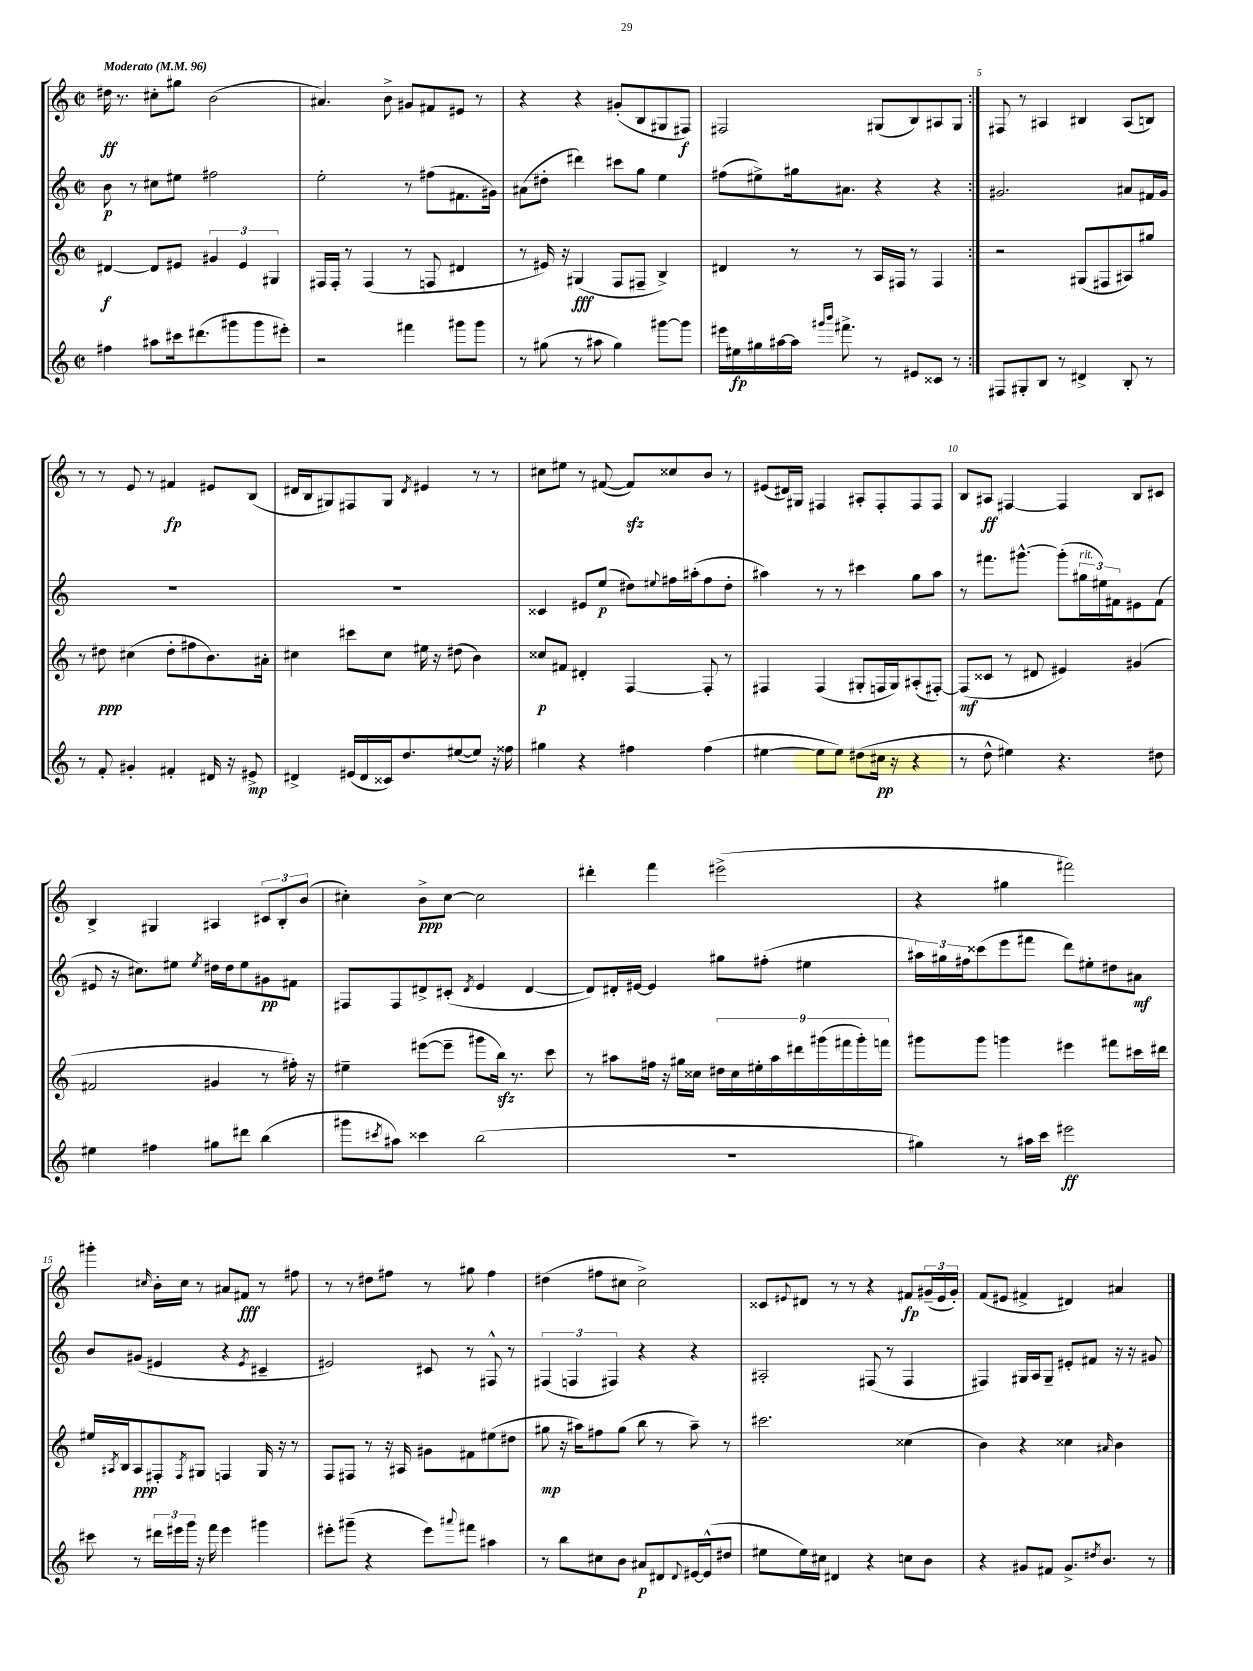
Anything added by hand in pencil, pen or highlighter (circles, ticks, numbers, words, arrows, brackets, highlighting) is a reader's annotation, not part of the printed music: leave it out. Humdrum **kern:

**kern	**kern	**kern	**kern
*staff4	*staff3	*staff2	*staff1
*clefG2	*clefG2	*clefG2	*clefG2
*k[]	*k[]	*k[]	*k[]
*M2/2	*M2/2	*M2/2	*M2/2
*met(c|)	*met(c|)	*met(c|)	*met(c|)
*MM96	*MM96	*MM96	*MM96
4ff#	[4d#	8b	16dd#
.	.	.	8.r
.	.	8r	.
8aa#	8d#]	8cc#	8cc#'
16ccc#	8e#	8ee#	8gg#
(8.ddd#	.	.	.
.	6g#	2ff#	(2b
8ggg#	.	.	.
.	6e#	.	.
8ggg#	.	.	.
.	6G#	.	.
8eee#')	.	.	.
=	=	=	=
2r	16F#	2ee'	4.a#)
.	16F#'	.	.
.	8r	.	.
.	(4F#	.	.
.	.	.	8b^
4fff#	8r	8r	8g#
.	8F	(8ff#	8f#
8ggg#	4d#	8.f#	8e#
8ggg#	.	.	8r
.	.	16g#)	.
=	=	=	=
8r	8r	(8a#	4r
(8gg#	16e#)	8dd#'	.
.	16r	.	.
8r	(4G#	4ddd#)	4r
8aa#	.	.	.
4gg#)	8F	8ccc#	(8g#'
.	8F#~	8gg	8B
[8ggg#	4B^)	4ee	8G#
8ggg#]	.	.	8F#)
=	=	=	=
16eee#	4d#	(8ff#	2F#
16ee#	.	.	.
16gg#	.	8ee#^)	.
[16aa#	.	.	.
16aa#]	8r	16gg#	.
16qqggg#	.	.	.
16qqbbb	.	.	.
8.fff#^	.	8.a#	.
.	8r	.	.
8r	16A	4r	(8G#
.	16F#	.	.
8e#	8r	.	8B)
8c##	4F#	4r	8A#
8r	.	.	8G#
=:|!	=:|!	=:|!	=:|!
8F#	2r	2.g#	8F#
8G#'	.	.	8r
8B	.	.	4A#
8r	.	.	.
4d#^	(8G#	.	4B#
.	8F#	.	.
8B'	8A#)	8a#	(8A#
8r	8gg#	16f#	8B)
.	.	16g#	.
=	=	=	=
8r	8r	1r	8r
8f'	8dd#	.	8r
4g#'	(4cc#	.	8e
.	.	.	8r
4f#'	8dd#'	.	4f#
.	8ff#	.	.
16d#	8.b)	.	8e#
16r	.	.	.
8e#^	.	.	(8B
.	16a#'	.	.
=	=	=	=
4d#^	4cc#	1r	16d#
.	.	.	16B
.	.	.	8G#)
(16e#	8ccc#	.	8F#
16d#	.	.	.
16c##)	8cc#	.	8G#
8.dd	.	.	.
.	.	.	8qd#
.	16ee#	.	4e#
.	16r	.	.
([8ee#	(8dd#	.	.
8ee#])	4b)	.	8r
16r	.	.	8r
16ff##	.	.	.
=	=	=	=
4gg#	8cc##	4c##	8cc#
.	8f#	.	8ee#
4r	4d#'	8e#	8r
.	.	(8ee	([8f#
4ff#	[4F	8dd#)	8f#])
.	.	8qqee#	.
.	.	16ff#	8cc##
.	.	(16aa#'	.
(4ff#	8F']	8ff#	8b
.	8r	8dd#'	8r
=	=	=	=
[4ee#	4F#	4aa#)	(8e#
.	.	.	16d#)
.	.	.	16G#
8ee#]	(4F#	8r	4F#
8ee#)	.	8r	.
(8dd#	8G#'	4ccc#	8A#'
16cc#	16F	.	8F#'
16r	16G#)	.	.
4r	(8A#'	8gg	8F#
.	[8F#')	8aa#	8F#
=	=	=	=
8r	(8F#]	8r	8B
8dd^^	8c##	8.fff#	8A#
4ee#)	8r	.	[4F#
.	.	[8.ggg#^^	.
.	8d#	.	.
4.r	4e#)	(8ggg#']	4F#]
.	.	24gg#	.
.	.	24ee#)	.
.	.	24f#	.
.	(4g#	8e#	8B
8dd#	.	(8f#	8c#
=	=	=	=
4ee#	2f#	8e#	4B^
.	.	16r	.
.	.	8.cc#)	.
4ff#	.	.	4G#
.	.	8ee#	.
.	.	8qee#	.
8gg#	4g#	16dd#	4A#
.	.	16dd#	.
8ddd#	.	8ee#	.
(4bb	8r	8g#	12c#
.	.	.	12B'
.	16ff#')	8f#	.
.	.	.	(12b
.	16r	.	.
=	=	=	=
8ggg#	4ee#~	8F#	4cc#')
8qccc#	.	.	.
8aa#)	.	8F#	.
4ccc##	([8eee#	8d#^	8b^
.	8eee#~]	(8c#'	[8cc#
.	.	8qd#	.
(2bb	8ggg#	4e	2cc#]
.	16bb)	.	.
.	8.r	.	.
.	.	[4d#	.
.	8ccc	.	.
=	=	=	=
1r	8r	8d#])	4ddd#'
.	8aa#	16d#'	.
.	.	[16e#	.
.	16ff#	4e#]	4fff
.	16r	.	.
.	16gg#	.	.
.	16cc##	.	.
.	18dd#	8gg#	(2eee#^
.	18cc##	.	.
.	18ee#'	.	.
.	.	(8ff#'	.
.	18aa#	.	.
.	18ddd#	.	.
.	.	4ee#	.
.	(18ggg#	.	.
.	18fff#	.	.
.	18ggg#')	.	.
.	18fff	.	.
=	=	=	=
4gg#)	8ggg#	24aa#)	4r
.	.	24gg#	.
.	.	24ff#	.
.	8ggg#	(8ccc##	.
8r	4ggg	8eee	4gg#
16aa#	.	8fff#	.
16ccc	.	.	.
2eee#	4eee#	8ddd)	2fff#)
.	.	8ee#'	.
.	8fff#	8dd#	.
.	16ccc#	8a#	.
.	16ddd#	.	.
=	=	=	=
8ccc#	16ee#	8b	4ggg#'
.	8qA#	.	.
.	16B	.	.
8r	8A#	(8g#	.
.	.	.	16qqcc#
24ddd#	8F#'	4e#	16b'
24eee#	.	.	.
.	.	.	16cc#
24ggg	.	.	.
.	8qF#	.	.
16r	8G#	.	8r
16fff	.	.	.
4eee#	4F	4r	8a#
.	.	.	8f#
.	.	8qe#	.
4ggg#	16G#	4c#~	8r
.	16r	.	.
.	8r	.	8ff#
=	=	=	=
8eee#'	8F	2e#)	8r
(8ggg#~	8F#	.	8r
4r	8r	.	8dd#
.	16r	.	8ff#
.	16A#	.	.
8eee#)	8g#	8c#	8r
8qqaaa#	.	.	.
8fff#	8f#	8r	8gg#
4aa#	(8ee#	8F#^^	4ff#
.	8dd#	8r	.
=	=	=	=
8r	8gg#	(6F#	(4dd#
8bb	16r	.	.
.	.	6F	.
.	16aa#)	.	.
8cc#	8ff#	.	8ff#
.	.	6F#)	.
8b	(8gg#	.	8cc#
8a#	8bb	4r	2cc#^)
8d#	8r	.	.
8qqd#	.	.	.
[16e#	8aa#~)	4r	.
(16e#^^]	.	.	.
8dd#	8r	.	.
=	=	=	=
8ee#	2.ccc#	2A#'	8c##
.	.	.	8qqe#
16ee#)	.	.	8d#
16cc#	.	.	.
4d#	.	.	8r
.	.	.	8r
4r	.	(8F#	4r
.	.	8r	.
8cc	(4cc##	4F#	8f#
8b	.	.	(24g#~
.	.	.	24e#
.	.	.	24g#')
=	=	=	=
4r	4b)	4F#)	(8f
.	.	.	8e#
8g#	4r	16G#	4f#^
.	.	16A	.
8f#	.	8G#~	.
8.g#^	4cc##	8e#'	4d#)
.	.	8f#	.
8qdd#	.	.	.
8.b	.	.	.
.	16qqa#	.	.
.	4b	16r	4a#
.	.	16r	.
8r	.	8g#	.
==	==	==	==
*-	*-	*-	*-
